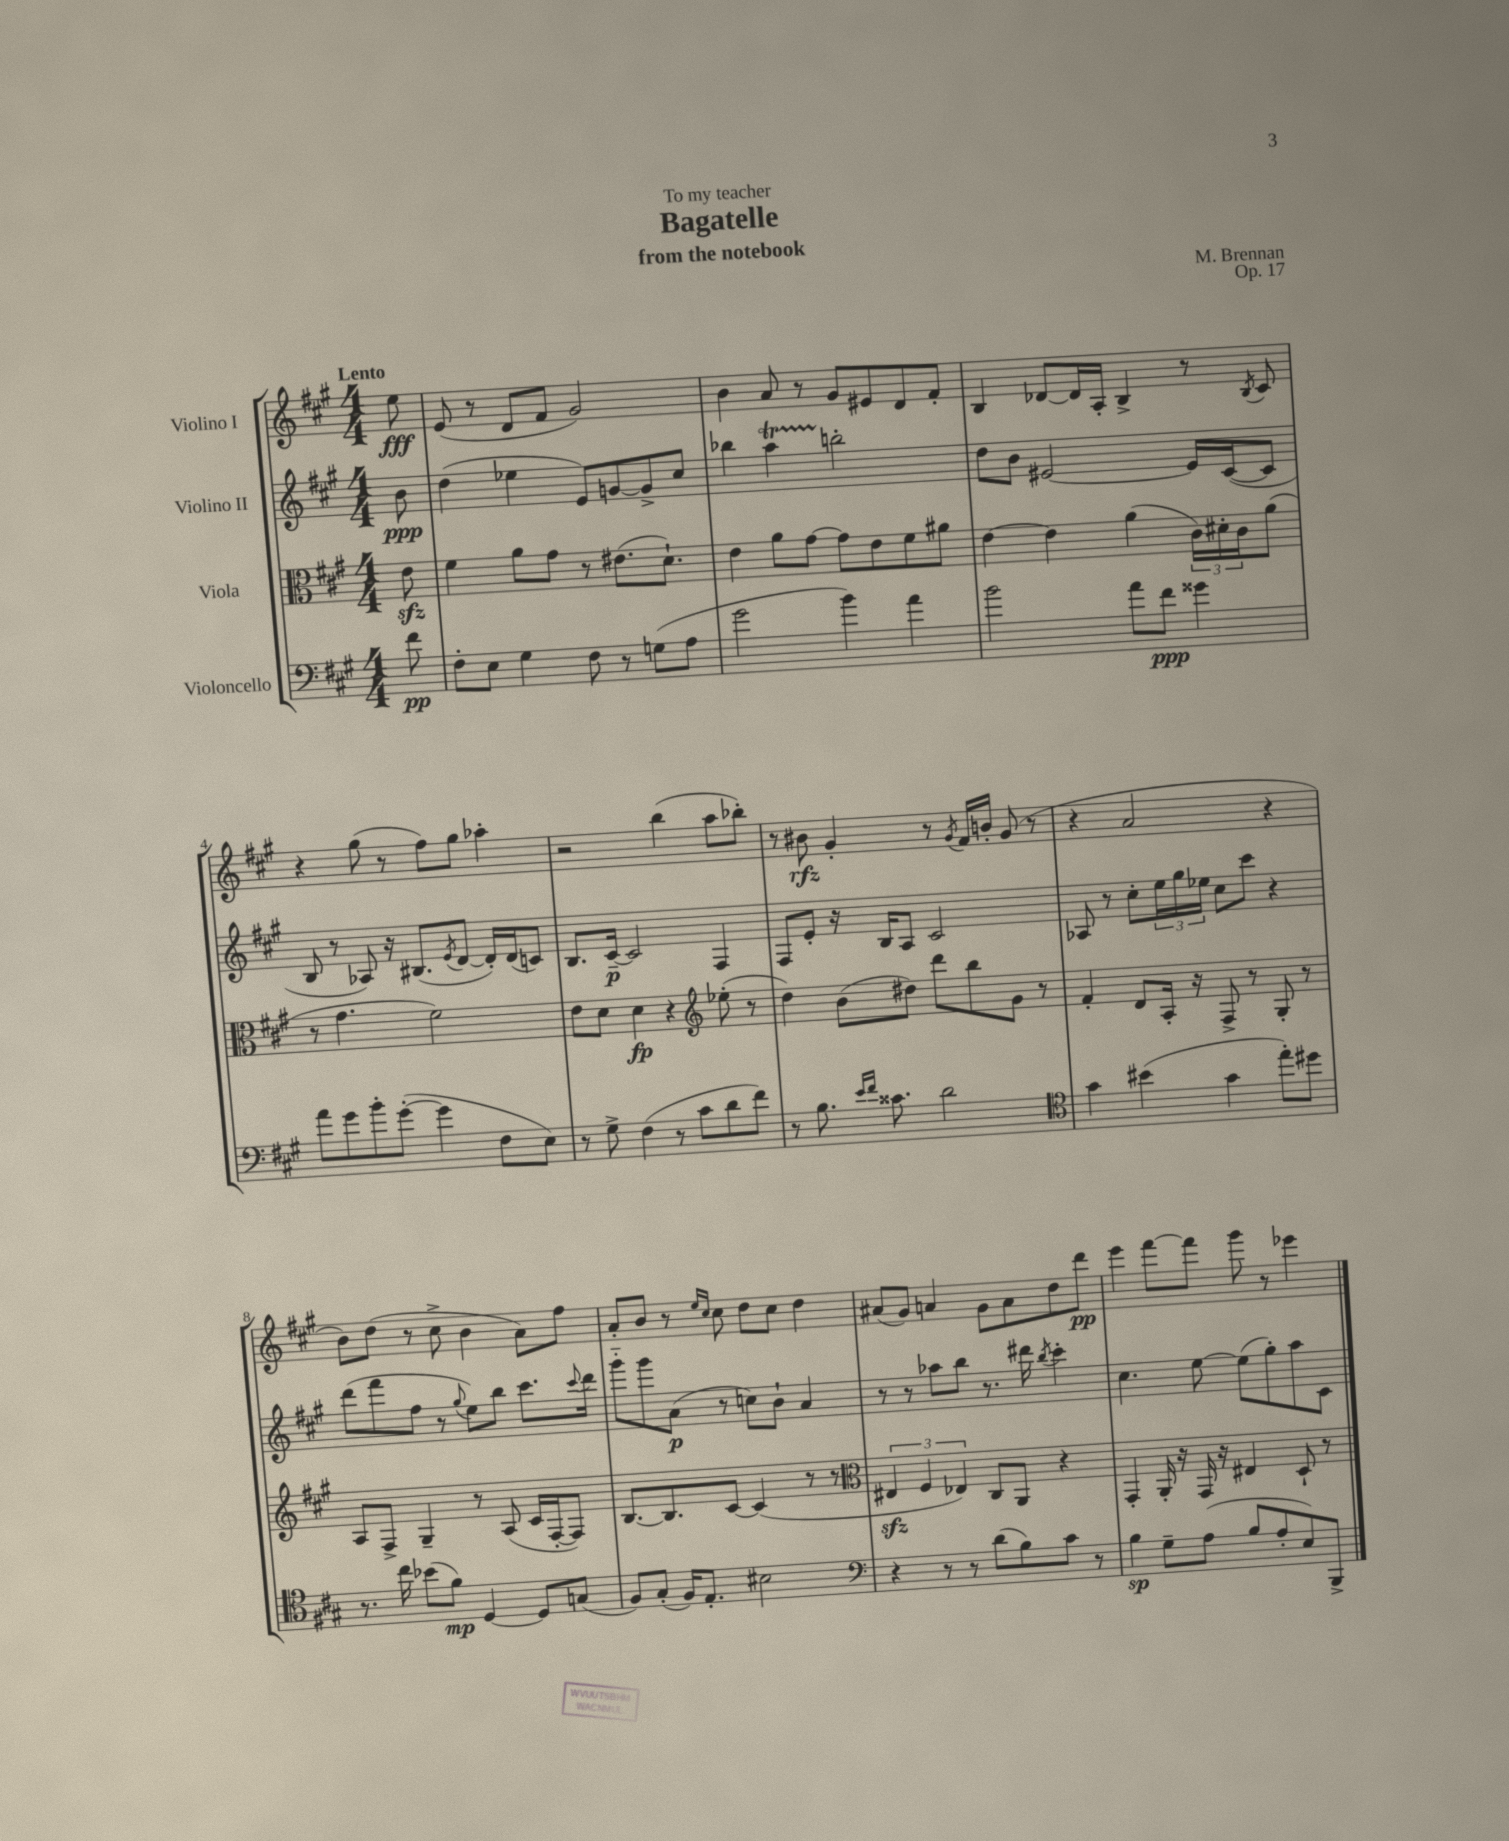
\header { title = "Bagatelle" composer = "M. Brennan" subtitle = "from the notebook" dedication = "To my teacher" opus = "Op. 17" }
<<
\new StaffGroup <<
\new Staff = "s0" \with { instrumentName = "Violino I" } {
    \clef treble \key a \major \numericTimeSignature \time 4/4 \partial 8 \tempo "Lento"
    e''8\fff |
    e'8( r8 d'8 fis'8 gis'2) |
    b'4 a'8 r8 gis'8 eis'8 d'8 fis'8-. |
    b4 des'8~ des'16 a16-. b4-> r8 \acciaccatura { b8 } cis'8 |
    r4 gis''8( r8 fis''8) gis''8 aes''4-. |
    r2 b''4( a''8 bes''8-.) |
    r8 bis'8\rfz gis'4-. r8 \acciaccatura { gis'8 } fis'16 b'16-. gis'8( r8 |
    r4 a'2 r4 |
    b'8) d''8( r8 cis''8-> b'4 a'8) fis''8 |
    a'8-. b'8 r8 \grace { e''16 cis''16 } cis''8 d''8 cis''8 d''4 |
    ais'8( gis'8) a'4 gis'8 a'8 d''8 d'''8\pp |
    e'''4 fis'''8~ fis'''8 gis'''8 r8 ees'''4 \bar "|." |
}
\new Staff = "s1" \with { instrumentName = "Violino II" } {
    \clef treble \key a \major \numericTimeSignature \time 4/4 \partial 8
    b'8\ppp |
    d''4( ees''4 e'8) g'8~ g'8-> cis''8 |
    bes''4 a''4\startTrillSpan b''2-.\stopTrillSpan |
    d''8 b'8 eis'2~ eis'16 cis'16~( cis'8 |
    b8 r8 aes8) r16 bis8.( \acciaccatura { e'8 } d'8~ d'16-.) d'16( c'8) |
    b8. cis'16~--\p cis'2 fis4 |
    fis8 e'8-. r16 b16 a8 cis'2 |
    aes8 r8 cis''8-. \tuplet 3/2 { e''16 gis''16 ees''16 } cis''8 cis'''8 r4 |
    d'''8( fis'''8 fis''8 r8 \appoggiatura { gis''8 } e''8) b''8 cis'''8. \appoggiatura { cis'''8 } d'''16 |
    gis'''8-_ gis'''8 a'8\p( r8 c''8) b'8-! a'4 |
    r8 r8 aes''8 b''8 r8. dis'''16 \acciaccatura { b''8 } cis'''4-. |
    cis''4. e''8~ e''8( gis''8-.) a''8 cis'8 \bar "|." |
}
\new Staff = "s2" \with { instrumentName = "Viola" } {
    \clef alto \key a \major \numericTimeSignature \time 4/4 \partial 8
    e'8\sfz |
    fis'4 a'8 gis'8 r8 eis'8.( d'8.-!) |
    e'4 a'8 gis'8~ gis'8 e'8 fis'8 ais'8 |
    e'4~ e'4 a'4( \tuplet 3/2 { cis'16) dis'16-. cis'16 } a'8( |
    r8 gis'4. fis'2) |
    e'8 d'8 d'4\fp r4 \clef treble ees''8-.( r8 |
    d''4) b'8( dis''8) d'''8 b''8 gis'8 r8 |
    fis'4-. d'8 a16-. r16 fis8-> r8 gis8-. r8 |
    a8 fis8-> gis4-- r8 a8( cis'16 fis16~-. fis8) |
    b8.~ b8. cis'8~ cis'4( r8 r8 |
    \clef alto \tuplet 3/2 { eis4\sfz fis4 ees4) } cis8 a,8 r4 |
    gis,4-. a,16-. r16 gis,16 r16 eis4 d8-! r8 \bar "|." |
}
\new Staff = "s3" \with { instrumentName = "Violoncello" } {
    \clef bass \key a \major \numericTimeSignature \time 4/4 \partial 8
    fis'8\pp |
    fis8-. e8 gis4 fis8 r8 g8( a8 |
    gis'2 b'4) a'4 |
    b'2 a'8 fis'8\ppp gisis'4 |
    a'8 gis'8 b'8-. gis'8~-.( gis'4 fis8 e8) |
    r8 gis8-> fis4( r8 cis'8 d'8 fis'8) |
    r8 b8. \grace { e'16 fis'16 } cisis'8. d'2 |
    \clef tenor gis'4 bis'4( gis'4 e''8-.) dis''8 |
    r8. cis''16 bes'8( fis'8\mp) d4~ d8 g8( |
    fis8) gis8-.( fis16) e8.-. bis2 |
    \clef bass r4 r8 r8 d'8( b8) cis'8 r8 |
    b4\sp gis8-- a8( b8 a8-. e8) b,,8-> \bar "|." |
}
>>
>>
